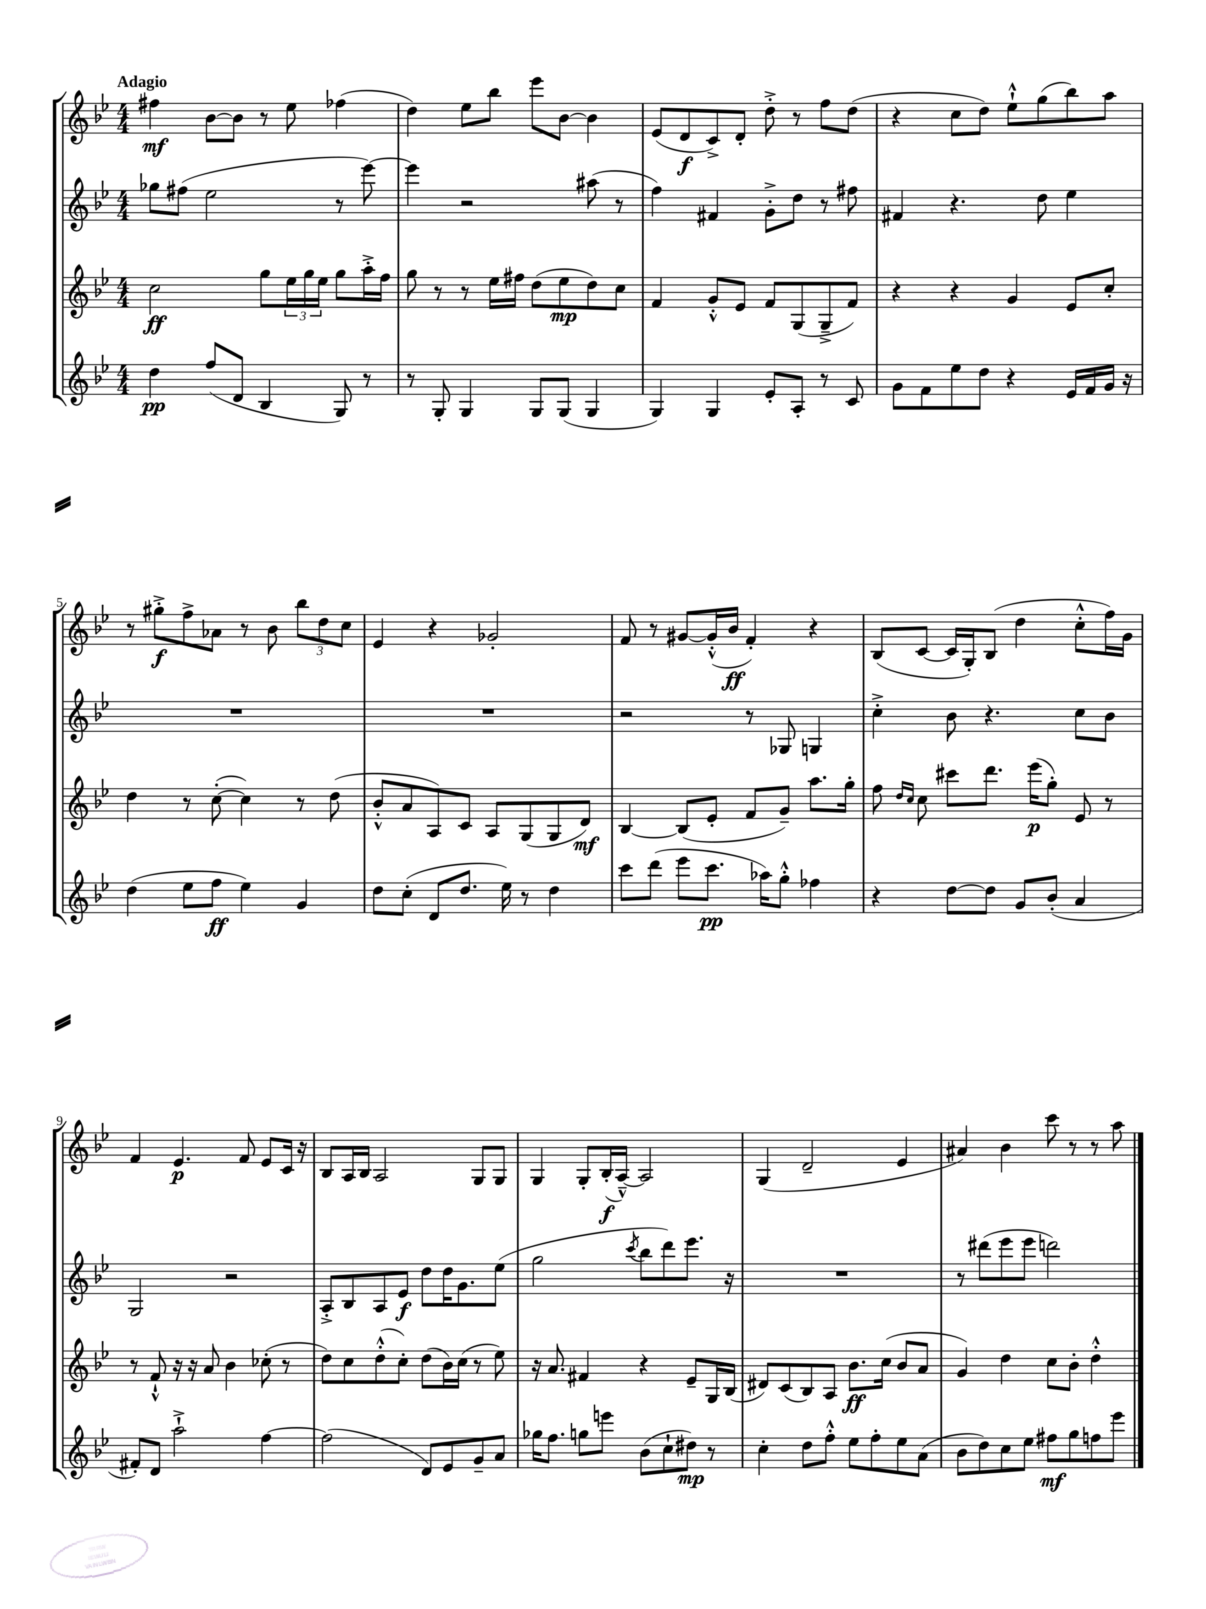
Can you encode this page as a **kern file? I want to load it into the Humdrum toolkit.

**kern	**kern	**kern	**kern
*staff4	*staff3	*staff2	*staff1
*clefG2	*clefG2	*clefG2	*clefG2
*k[b-e-]	*k[b-e-]	*k[b-e-]	*k[b-e-]
*M4/4	*M4/4	*M4/4	*M4/4
4dd\	2cc\	8gg-\L	4ff#\
.	.	(8ff#\J	.
(8ff/L	.	2ee-\	[8b-\L
8d/J	.	.	8b-\]J
4B-/	8gg\L	.	8r
.	24ee-\L	.	8ee-\
.	24gg\	.	.
.	24ee-\JJ	.	.
8G/)	8gg\L	8r	(4ff-\
8r	16aa'^\L	[8eee-\)	.
.	16ff\JJ	.	.
=	=	=	=
8r	8gg\	4eee-\]	4dd\)
8G'/	8r	.	.
4G/	8r	2r	8ee-\L
.	16ee-\LL	.	8bb-\J
.	16ff#\JJ	.	.
8G/L	(8dd\L	.	8eee-\L
(8G/J	8ee-\	.	[8b-\J
4G/	8dd\)	(8aa#\	4b-\]
.	8cc\J	8r	.
=	=	=	=
4G/)	4f/	4ff\)	(8e-/L
.	.	.	8d/
4G/	8g'^^/L	4f#/	8c^/)
.	8e-/J	.	8d'/J
8e-'/L	8f/L	8g'^\L	8dd'^\
8A'/J	(8G/	8dd\J	8r
8r	8G~^/	8r	8ff\L
8c/	8f/J)	8ff#\	(8dd\J
=	=	=	=
8g\L	4r	4f#/	4r
8f\	.	.	.
8ee-\	4r	4.r	8cc\L
8dd\J	.	.	8dd\J)
4r	4g/	.	8ee-`^^\L
.	.	8dd\	(8gg\
16e-/LL	8e-/L	4ee-\	8bb-\)
16f/	.	.	.
16g/JJ	8cc'/J	.	8aa\J
16r	.	.	.
=	=	=	=
(4dd\	4dd\	1r	8r
.	.	.	8gg#'^\L
8ee-\L	8r	.	8ff^\
8ff\J	([8cc'\	.	8a-\J
4ee-\)	4cc\])	.	8r
.	.	.	8b-\
4g/	8r	.	12bb-\L
.	.	.	12dd\
.	(8dd\	.	.
.	.	.	12cc\J
=	=	=	=
8dd\L	8b-'^^/L	1r	4e-/
(8cc'\J	8a/	.	.
8d/L	8A/)	.	4r
8.dd/J	8c/J	.	.
.	8A/L	.	2g-'/
16ee-\)	.	.	.
8r	(8G/	.	.
4dd\	8G/	.	.
.	8d/J)	.	.
=	=	=	=
8ccc\L	[4B-/	2r	8f/
(8ddd\J	.	.	8r
8eee-\L	(8B-/]L	.	[8g#/L
8.ccc\J	8e-'/J	.	(16g#'^^/]L
.	.	.	16b-/JJ
.	8f/L	8r	4f'/)
16aa-\LK)	.	.	.
8gg'^^\J	8g~/J)	8G-/	.
4ff-\	8.aa\L	4G/	4r
.	16gg'\Jk	.	.
=	=	=	=
4r	8ff\	4cc'^\	(8B-/L
.	16qqdd/LL	.	.
.	16qqcc/JJ	.	.
.	8cc\	.	[8c/J
[8dd\L	8ccc#\L	8b-\	16c/]LL
.	.	.	16G'/J)
8dd\]J	8.ddd\J	4.r	(8B-/J
8g/L	.	.	4dd\
.	(16eee-\LK	.	.
(8b-'/J	8gg'\J)	.	.
4a/	8e-/	8cc\L	8cc'^^\L
.	8r	8b-\J	16ff\L)
.	.	.	16g\JJ
=	=	=	=
8f#'/L)	8r	2G/	4f/
8d/J	8f`^^/	.	.
2aa`^\	16r	.	4.e-/
.	16r	.	.
.	8a/	.	.
.	4b-\	2r	.
.	.	.	8f/
[4ff\	(8cc-'\	.	8e-/L
.	8r	.	16c/Jk
.	.	.	16r
=	=	=	=
(2ff\]	8dd\L)	8A'^/L	8B-/L
.	8cc\	8B-/	16A/L
.	.	.	16B-/JJ
.	(8dd'^^\	8A/	2A/
.	8cc'\J)	8e-/J	.
8d/L)	(8dd\L	8dd\L	.
8e-/	16b-\L)	16dd\K	.
.	(16cc\JJ	8.g\	.
8g~/	8r	.	8G/L
8a/J	8ee-\)	(8ee-\J	8G/J
=	=	=	=
16gg-\LK	16r	2gg\	4G/
8.ff\J	8.a/	.	.
8gg\L	4f#/	.	8G'/L
8eee\J	.	.	(16B-'/L
.	.	.	[16A~^^/JJ)
.	.	8qccc/	.
(8b-\L	4r	8bb-\L	2A/]
8cc`\	.	8ddd\)	.
8dd#\J)	8e-~/L	8.eee-\J	.
8r	16G/L	.	.
.	(16B-/JJ	16r	.
=	=	=	=
4cc'\	8d#/L)	1r	(4G/
.	(8c/	.	.
8dd\L	8B-/)	.	2d~/
8ff'^^\J	8A/J	.	.
8ee-\L	8.b-\L	.	.
8ff'\	.	.	.
.	(16cc\Jk	.	.
8ee-\	8b-/L	.	4e-/
(8a\J	8a/J	.	.
=	=	=	=
8b-\L	4g/)	8r	4a#/)
8dd\)	.	(8ddd#\L	.
8cc\	4dd\	8eee-\	4b-\
8ee-\J	.	8eee-\J	.
8ff#\L	8cc\L	2ddd\)	8ccc\
8gg\	8b-'\J	.	8r
8ff\	4dd'^^\	.	8r
8eee-\J	.	.	8aa\
==	==	==	==
*-	*-	*-	*-
